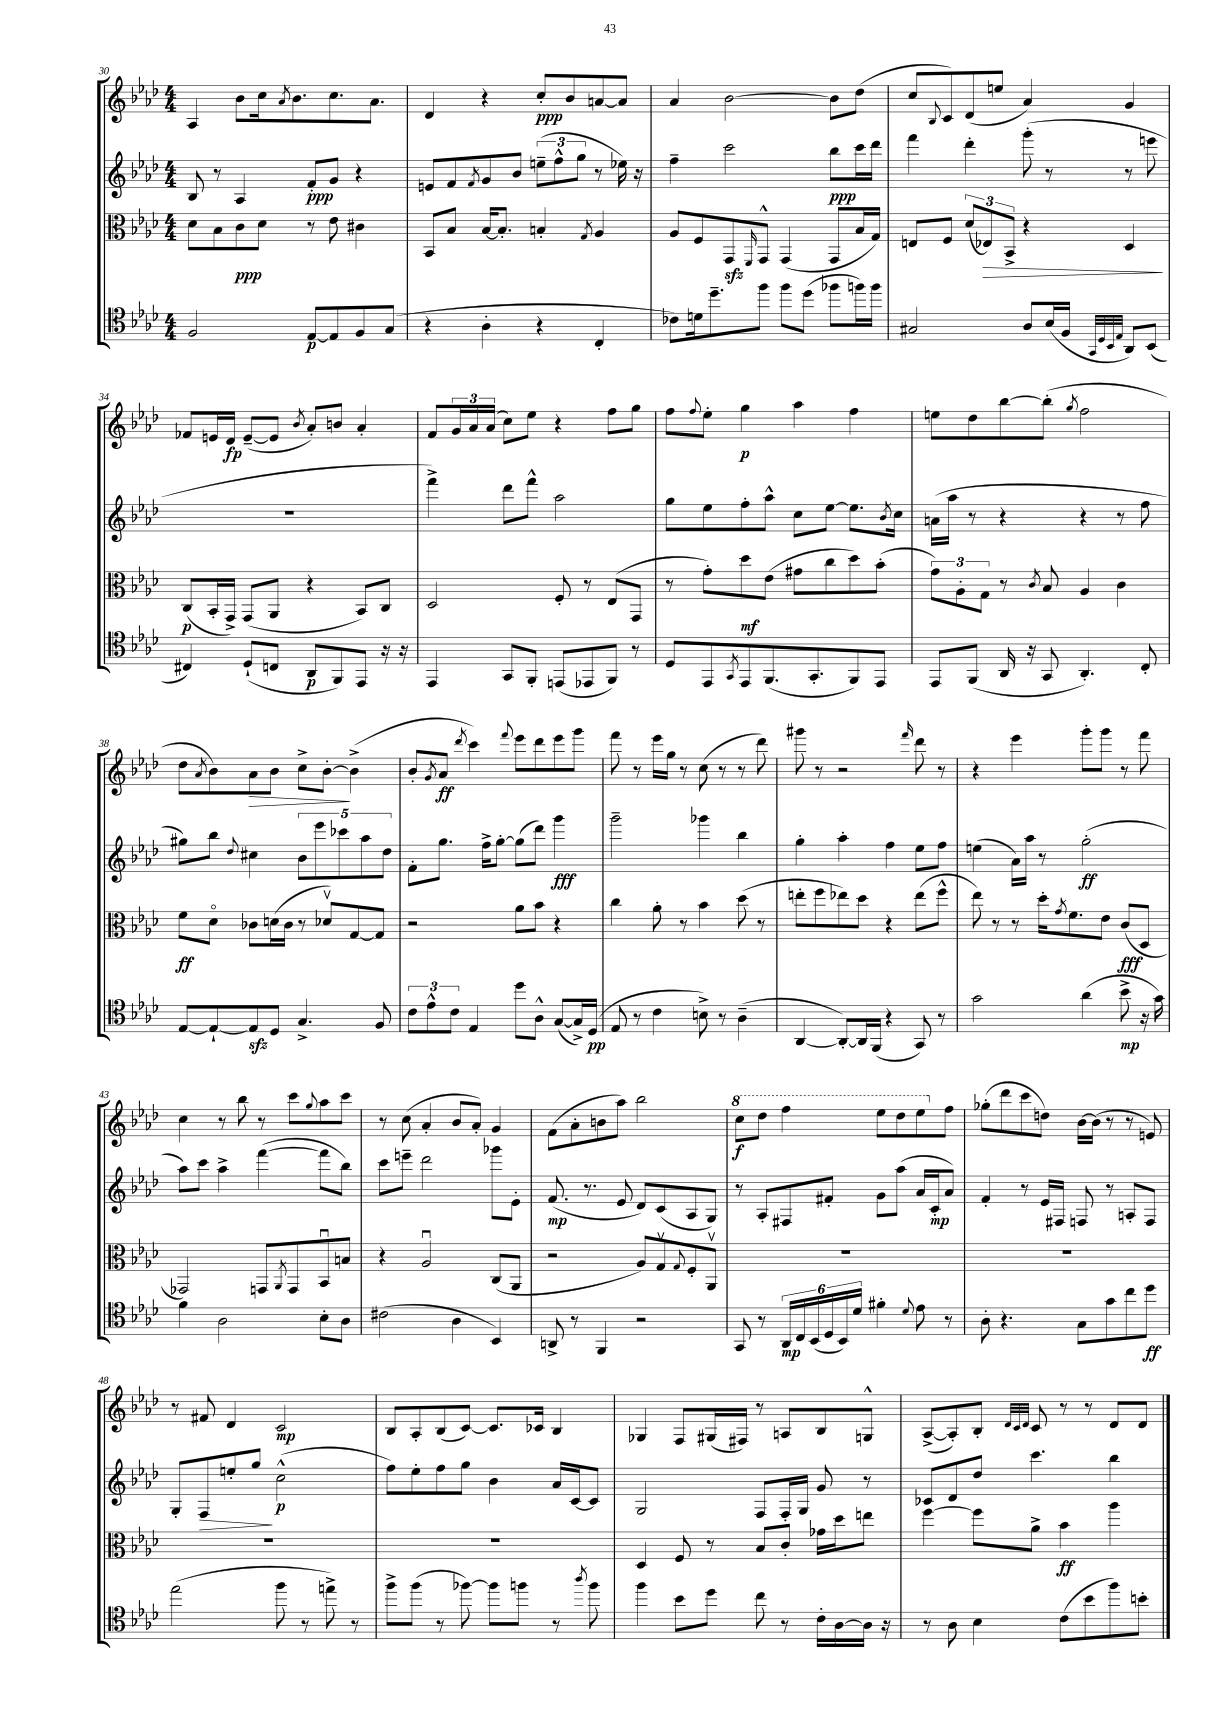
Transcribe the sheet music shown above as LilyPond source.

<<
\new StaffGroup <<
\new Staff = "s0" {
    \clef treble \key aes \major \numericTimeSignature \time 4/4
    aes4 bes'8 c''16 \acciaccatura { aes'8 } bes'8. c''8. aes'8. |
    des'4 r4 c''8-.\ppp bes'8 a'8~ a'8 |
    aes'4 bes'2~ bes'8 des''8( |
    c''8 \appoggiatura { bes8 } c'8) des'8( e''8 aes'4) g'4 |
    fes'8 e'16 des'16\fp e'8~--( e'8 \acciaccatura { bes'8 } aes'8-.) b'8 aes'4-. |
    f'8 \tuplet 3/2 { g'16 aes'16 aes'16( } c''8) ees''8 r4 f''8 g''8 |
    f''8 \appoggiatura { f''8 } ees''8-. g''4\p aes''4 f''4 |
    e''8 des''8 bes''8~ bes''8-.( \acciaccatura { g''8 } f''2 |
    des''8 \acciaccatura { aes'8 } bes'8) aes'8\> bes'8 c''8-> bes'8~-.\! bes'4->( |
    bes'8-. \acciaccatura { g'8 } aes'8\ff \acciaccatura { des'''8 } c'''4) \appoggiatura { f'''8 } ees'''8 des'''8 ees'''8 g'''8 |
    f'''8 r8 ees'''16 g''16 r8 c''8( r8 r8 des'''8) |
    gis'''8 r8 r2 \grace { f'''16 } des'''8 r8 |
    r4 ees'''4 g'''8-. g'''8 r8 f'''8 |
    c''4 r8 bes''8 r8 c'''8 \appoggiatura { g''8 } aes''8 c'''8 |
    r8 c''8( aes'4-. bes'8 aes'8-.) g'4 |
    f'8( aes'8-. b'8 aes''8) bes''2 |
    \ottava #1 c'''8\f des'''8 f'''4 ees'''8 des'''8 ees'''8 \ottava #0 f''8 |
    ges''8-.( des'''8 c'''8 d''8) bes'16~ bes'16( r8 r8 e'8) |
    r8 fis'8 des'4 c'2\mp |
    bes8 aes8-. bes8( c'8~) c'8. ces'16 bes4 |
    ges4 f8 gis16( fis16) r8 a8 bes8 g8-^ |
    aes8~->( aes8-.) bes8-. \grace { des'32 c'32 des'32 } c'8 r8 r8 des'8 des'8 \bar "|." |
}
\new Staff = "s1" {
    \clef treble \key aes \major \numericTimeSignature \time 4/4
    bes8 r8 aes4 f'8-.\ppp g'8 r4 |
    e'8 f'8 \acciaccatura { f'8 } g'8 bes'8 \tuplet 3/2 { e''8--( f''8-^ g''8 } r8 ees''16) r16 |
    f''4-- c'''2 bes''8\ppp c'''16 des'''16 |
    f'''4 des'''4-. g'''8-.( r8 r8 e'''8 |
    R1 |
    f'''4->) des'''8 f'''8-^ aes''2 |
    g''8 ees''8 f''8-. aes''8-^ c''8 ees''8~ ees''8. \acciaccatura { bes'8 } c''16 |
    a'16( aes''16 r8 r4 r4 r8 f''8 |
    gis''8) bes''8 \appoggiatura { des''8 } cis''4 \tuplet 5/4 { bes'8 ees'''8 ces'''8 aes''8 des''8 } |
    f'8-. g''8. f''16-> g''8~-. g''8( des'''8) g'''4\fff |
    g'''2-- ges'''4 bes''4 |
    g''4-. aes''4-. f''4 ees''8 f''8 |
    e''4( aes'16) aes''16 r8 g''2-.\ff( |
    aes''8) c'''8 aes''4-> f'''4~( f'''8 bes''8) |
    c'''8 e'''8-- des'''2 ges'''8 ees'8-. |
    f'8.\mp( r8. ees'8 des'8) c'8( aes8 g8) |
    r8 aes8-. fis8 fis'8-. g'8 aes''8( aes'16 c'16-.\mp aes'8) |
    f'4-. r8 ees'16 fis16 f8 r8 a8-. f8 |
    g8-. f8\> e''8-. g''8\! c''2-^\p( |
    f''8) ees''8-. f''8 g''8 bes'4 aes'16 c'16~ c'8 |
    g2 f8 f16-. g16 g'8 r8 |
    ces'8 des'8 des''8 c'''4. bes''4 \bar "|." |
}
\new Staff = "s2" {
    \clef alto \key aes \major \numericTimeSignature \time 4/4
    des'8 bes8 c'8\ppp des'8 r8 ees'8 cis'4 |
    bes,8 bes8 bes16~ bes8.-. b4-. \acciaccatura { g8 } aes4 |
    aes8 f8 g,8\sfz \grace { f,16 } g,8-^ g,4( g,8 bes16 g16) |
    e8 f8 \tuplet 3/2 { des'8( ees8\>) bes,8-> } r4 des4\! |
    c8\p( bes,16-. g,16->) g,8( aes,8 r4 bes,8) c8 |
    des2 f8-. r8 ees8( g,8 |
    r8 g'8-.) des''8\mf ees'8( gis'8 c''8 des''8) bes'8-.( |
    \tuplet 3/2 { g'8) aes8-. g8 } r8 \acciaccatura { c'8 } bes8 aes4 c'4 |
    f'8\ff des'8\flageolet ces'8 d'16( ces'16 r8 des'8\upbow) g8~ g8 |
    r2 aes'8 bes'8 r4 |
    c''4 aes'8-. r8 bes'4 des''8( r8 |
    e''8-. f''8 ees''8) des''8 r4 ees''8( f''8-^ |
    ees''8) r8 r8 des''16-. \acciaccatura { g'8 } f'8. ees'8 c'8\fff( des8 |
    ges,2) g,8 \acciaccatura { aes,8 } g,8 bes,8\downbow b8 |
    r4 aes2\downbow c8( aes,8 |
    r2 aes8) g8\upbow \appoggiatura { g8 } f8-. aes,8\upbow |
    R1 |
    R1 |
    R1 |
    R1 |
    des4 f8 r8 bes8 c'8-. ges'16 des''16 e''8 |
    f''4~ f''8 aes'8-> bes'4\ff aes''4 \bar "|." |
}
\new Staff = "s3" {
    \clef tenor \key aes \major \numericTimeSignature \time 4/4
    f2 ees8~\p ees8 f8 g8( |
    r4 aes4-. r4 c4-. |
    ces'8) d'16 des''8.-- f''8 f''8 des''8( fes''8 f''16) f''16 |
    gis2 aes8 bes16( f16 \grace { g,32 des32 bes,32 ees32 } aes,8) bes,8( |
    cis4) des8-!( c8 aes,8\p f,8) ees,8 r16 r16 |
    ees,4 g,8 f,8-. e,8( ees,8 f,8) r8 |
    des8 ees,8 \acciaccatura { g,8 } ees,8 f,8.( g,8.-. f,8) ees,8 |
    ees,8 f,8( aes,16 r16 g,8 aes,4.-.) c8-. |
    ees8~ ees8~-! ees8\sfz des8 g4.-> f8 |
    \tuplet 3/2 { c'8 ees'8-^ c'8 } ees4 des''8 aes8-^ g8~( g16->) des16\pp( |
    ees8 r8 c'4 b8->) r8 aes4--( |
    aes,4~ aes,8~-.) aes,16 f,16( r4 g,8) r8 |
    g'2 aes'4( bes'8->\mp r16 g'16) |
    f'4 aes2 bes8-. aes8 |
    cis'2( aes4 bes,4) |
    a,8-> r8 f,4 r2 |
    g,8 r8 \tuplet 6/4 { aes,16\mp c16 bes,16( des16 bes,16) des'16 } fis'4-. \appoggiatura { des'8 } ees'8 r8 |
    aes8-. r4. g8 g'8 c''8 des''8\ff |
    ees''2( f''8 r8 e''8->) r8 |
    f''8-> f''8( r8 fes''8~) fes''8 f''8 r8 \acciaccatura { aes''8 } f''8 |
    f''4 bes'8 des''8 c''8 r8 c'16-. aes16~ aes16 r16 |
    r8 aes8 bes4 c'8( bes'8 f''8) b'8-. \bar "|." |
}
>>
>>
\layout { \context { \Score currentBarNumber = #30 } }
